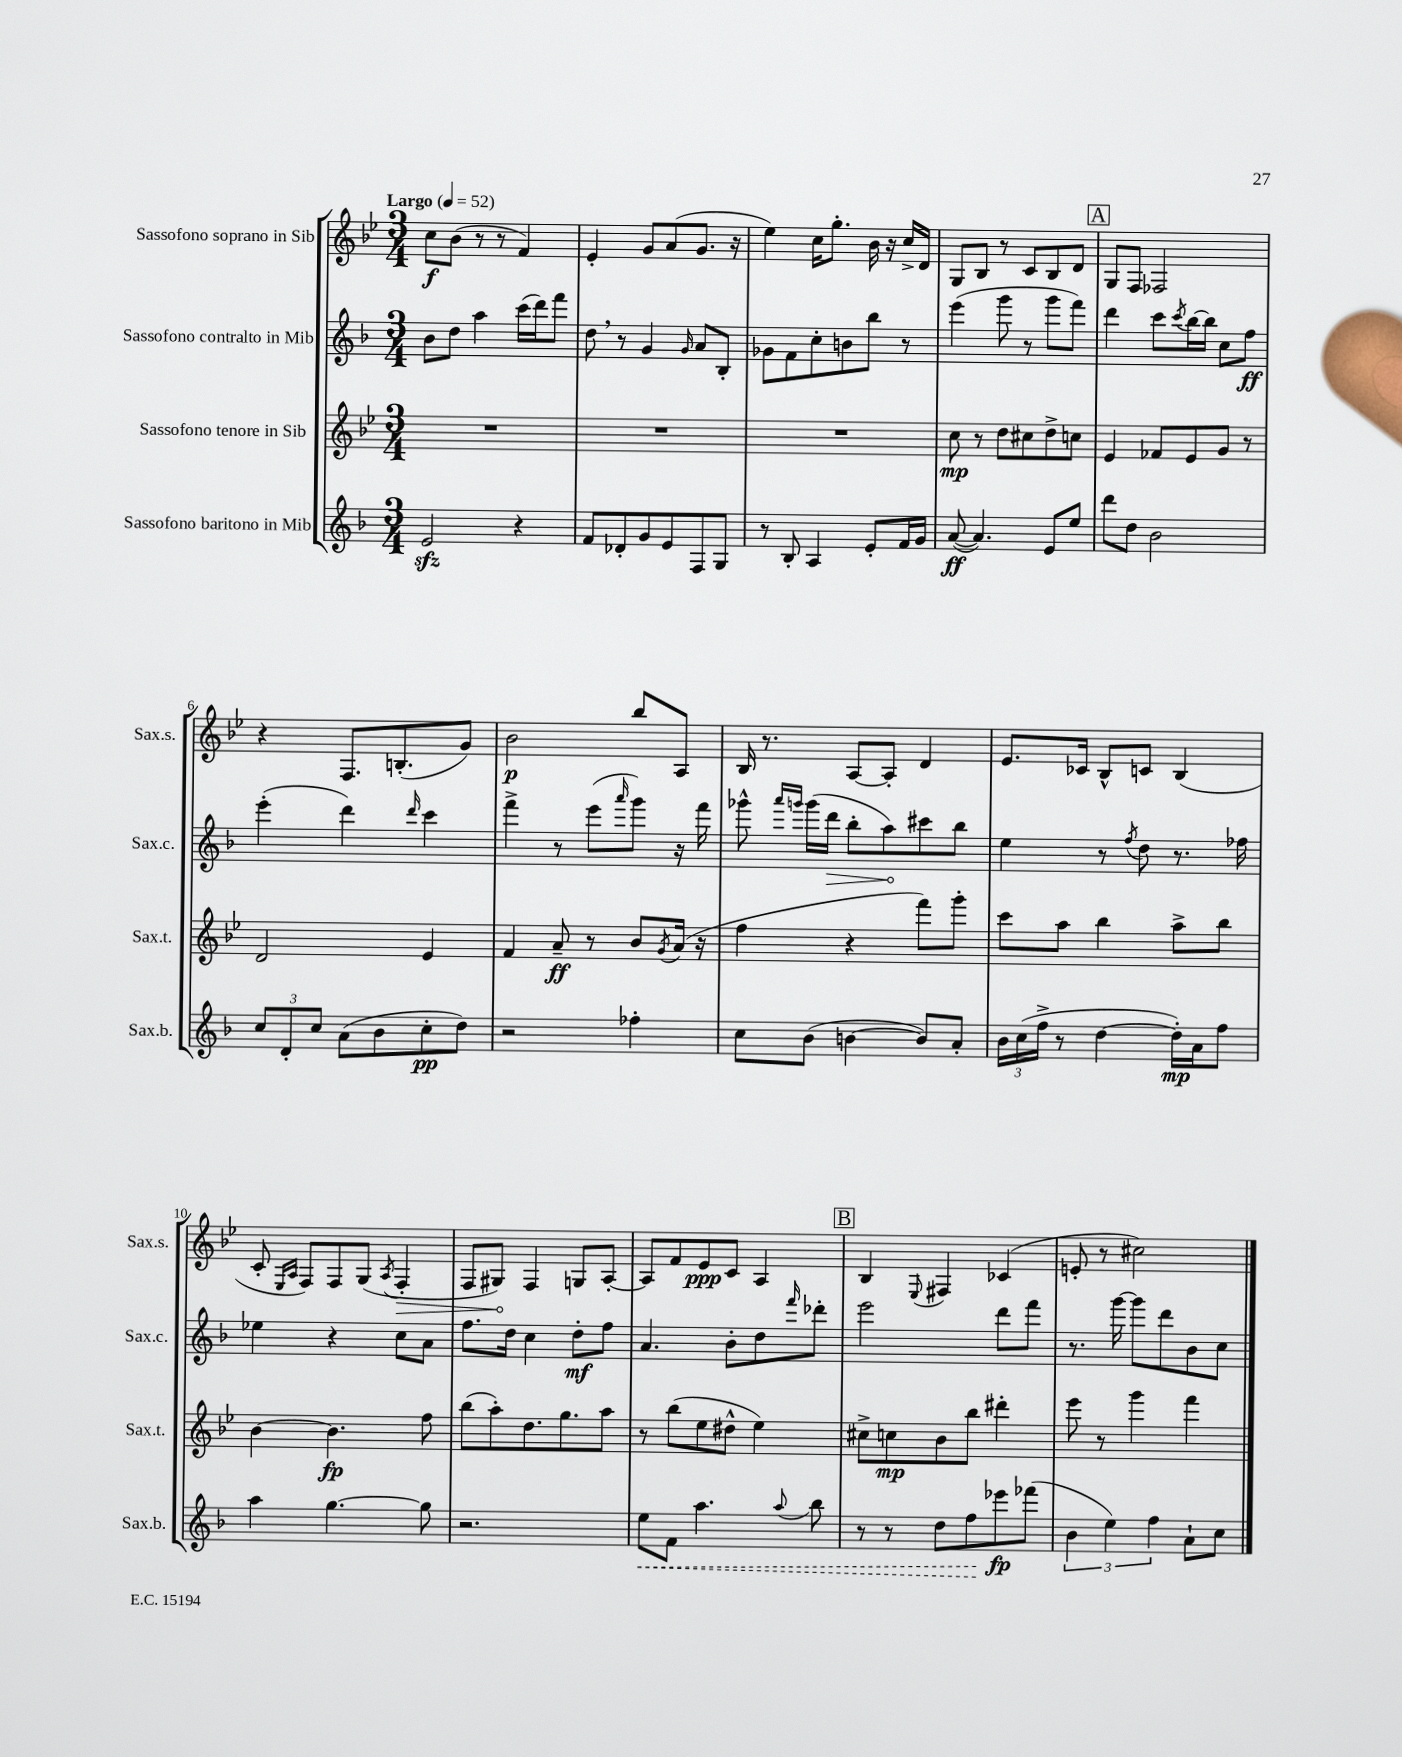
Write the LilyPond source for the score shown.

<<
\new StaffGroup <<
\new Staff = "s0" \with { instrumentName = "Sassofono soprano in Sib" shortInstrumentName = "Sax.s." } {
    \clef treble \key bes \major \numericTimeSignature \time 3/4 \tempo "Largo" 4 = 52
    c''8\f bes'8( r8 r8 f'4) |
    ees'4-. g'8 a'8( g'8. r16 |
    ees''4) c''16 g''8.-. bes'16 r16 c''16-> d'16 |
    g8 bes8 r8 c'8 bes8 d'8 |
    \mark \markup { \box "A" } g8 f8 fes2 |
    r4 f8. b8.-.( g'8) |
    bes'2\p bes''8 a8 |
    bes16 r8. a8~ a8-. d'4 |
    ees'8. ces'16 bes8-^ c'8 bes4( |
    c'8-. \grace { ees16 a16 } f8) f8 g8( \acciaccatura { a8 } \once \override Hairpin.circled-tip = ##t f4-.\> |
    f8 gis8\!) f4 g8 a8~-. |
    a8 f'8 ees'8\ppp c'8 a4 |
    \mark \markup { \box "B" } bes4 \appoggiatura { ees8 } fis4 ces'4( |
    e'8-. r8 cis''2) \bar "|." |
}
\new Staff = "s1" \with { instrumentName = "Sassofono contralto in Mib" shortInstrumentName = "Sax.c." } {
    \clef treble \key f \major \numericTimeSignature \time 3/4
    bes'8 d''8 a''4 c'''16( d'''16) f'''8 |
    d''8 \breathe r8 g'4 \grace { g'16 } a'8 bes8-. |
    ges'8 f'8 c''8-. b'8 bes''8 r8 |
    e'''4( g'''8 r8 g'''8 f'''8) |
    \mark \markup { \box "A" } d'''4 c'''8 \acciaccatura { c'''8 } bes''16~ bes''16 c''8 f''8\ff |
    e'''4-.( d'''4) \grace { d'''16 } c'''4 |
    f'''4-> r8 e'''8( \grace { a'''16 } g'''8) r16 f'''16 |
    ges'''8-^ \grace { a'''16 g'''16 } g'''16( \once \override Hairpin.circled-tip = ##t d'''16\> bes''8-. a''8\!) cis'''8 bes''8 |
    e''4 r8 \acciaccatura { f''8 } d''8 r8. fes''16 |
    ees''4 r4 c''8 a'8 |
    f''8. d''16 c''4 d''8-.\mf f''8 |
    a'4. bes'8-. d''8 \grace { f'''16 } des'''8-. |
    \mark \markup { \box "B" } e'''2 d'''8 f'''8 |
    r8. g'''16~ g'''8 d'''8 bes'8 c''8 \bar "|." |
}
\new Staff = "s2" \with { instrumentName = "Sassofono tenore in Sib" shortInstrumentName = "Sax.t." } {
    \clef treble \key bes \major \numericTimeSignature \time 3/4
    R2. |
    R2. |
    R2. |
    c''8\mp r8 d''8 cis''8 d''8-> c''8 |
    \mark \markup { \box "A" } ees'4 fes'8 ees'8 g'8 r8 |
    d'2 ees'4 |
    f'4 a'8--\ff r8 bes'8 \acciaccatura { g'8 } a'16( r16 |
    f''4 r4 f'''8) g'''8-. |
    c'''8 a''8 bes''4 a''8-> bes''8 |
    bes'4~ bes'4.\fp f''8 |
    bes''8( a''8-.) d''8. g''8. a''8 |
    r8 bes''8( ees''8 dis''8-^ ees''4) |
    \mark \markup { \box "B" } cis''8-> c''8\mp bes'8 bes''8 dis'''4-. |
    ees'''8 r8 g'''4 f'''4 \bar "|." |
}
\new Staff = "s3" \with { instrumentName = "Sassofono baritono in Mib" shortInstrumentName = "Sax.b." } {
    \clef treble \key f \major \numericTimeSignature \time 3/4
    e'2\sfz r4 |
    f'8 des'8-. g'8 e'8 f8 g8 |
    r8 bes8-. a4 e'8-. f'16 g'16 |
    a'8~\ff( a'4.) e'8 e''8 |
    \mark \markup { \box "A" } d'''8 d''8 bes'2 |
    \tuplet 3/2 { c''8 d'8-. c''8 } a'8( bes'8 c''8-.\pp d''8) |
    r2 fes''4-. |
    c''8 bes'8( b'4~ b'8) a'8-. |
    \tuplet 3/2 { bes'16 c''16( f''16-> } r8 d''4~ d''16-.\mp) a'16 f''8 |
    a''4 g''4.~ g''8 |
    r2. |
    \once \override Hairpin.style = #'dashed-line e''8\< f'8 a''4. \appoggiatura { a''8 } bes''8 |
    \mark \markup { \box "B" } r8 r8 d''8 f''8\! ees'''8\fp fes'''8( |
    \tuplet 3/2 { bes'4 e''4) f''4 } a'8-! c''8 \bar "|." |
}
>>
>>
